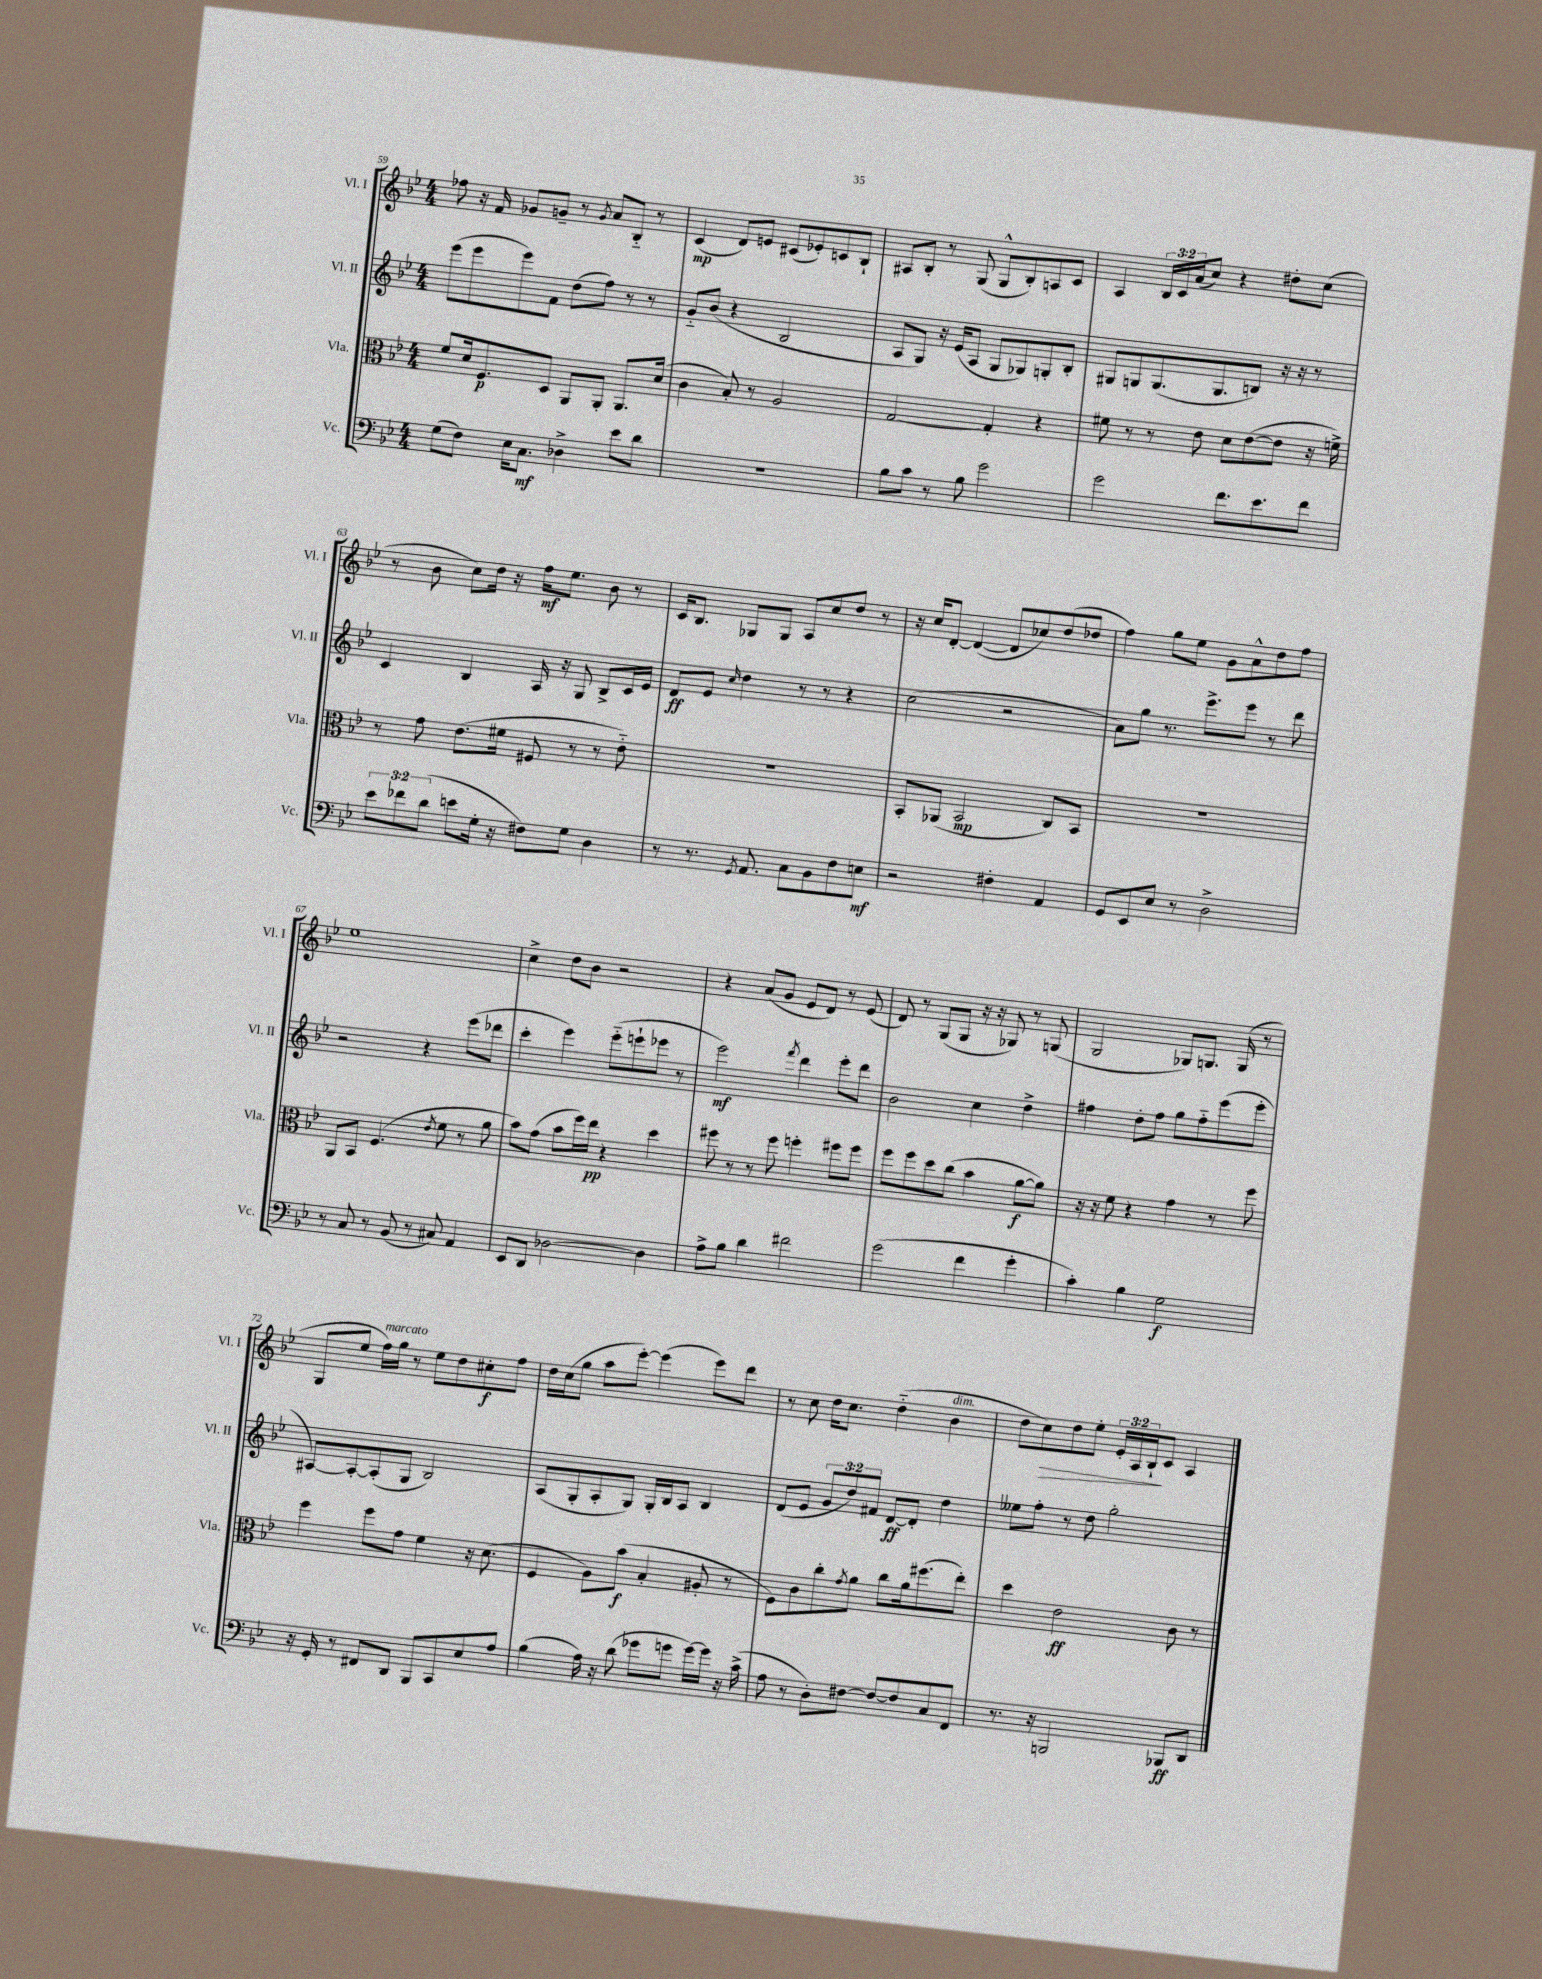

**kern	**kern	**kern	**kern
*staff4	*staff3	*staff2	*staff1
*clefF4	*clefC3	*clefG2	*clefG2
*k[b-e-]	*k[b-e-]	*k[b-e-]	*k[b-e-]
*M4/4	*M4/4	*M4/4	*M4/4
(8G\L	8f/L	(8eee-\L	8ff-\
8F\J)	16d/k	8eee-\	16r
.	8.F/	.	16f/
16E-\LK	.	8eee-\)	8g-/L
8.C\J	.	.	.
.	8D/J	8f\J	8g~/J
4D-^\	8AA/L	(8dd\L	8r
.	.	.	8qg/
.	8AA'/J	8ff\J)	8a/L
8e-\L	8.AA/L	8r	8B-'~/J
8d\J	.	8r	8r
.	(16d/Jk	.	.
=	=	=	=
1r	4c\	8g'~/L	(4c/
.	.	(8b-/J	.
.	8B-'/)	4r	8d/L)
.	8r	.	8e/J
.	2A/	2B-/	(8c#/L
.	.	.	8e-'/)
.	.	.	8c/
.	.	.	8B-`/J
=	=	=	=
8B-\L	[2G/	8A/L	8A#/L
8c\J	.	8G/J)	8B-'/J
8r	.	16r	8r
.	.	(16e-/LK	.
8B-\	.	8A/J	(8G/
2g\	4G'/]	8G/L	8G^^/L
.	.	8G-/)	8B-'/)
.	4r	8G'/	8A/
.	.	8B-'/J	8c/J
=	=	=	=
2g\	8f#\	8G#/L	4A/
.	8r	8G/	.
.	8r	(8.G/	24B-/LL
.	.	.	24c/
.	.	.	(24a/J
.	8e-\	.	8cc/J)
.	.	8.G/	.
8.f\L	8d\L	.	4r
.	([8e-\	8B/J)	.
8.e-\	.	.	.
.	8e-\]J	16r	8dd#'\L
.	.	16r	.
8f\J	16r	8r	(8cc\J
.	16f^\)	.	.
=	=	=	=
12e-\L	8r	4c/	8r
12f-\	.	.	.
.	8g\	.	8b-\
(12d\J	.	.	.
8e\L	(8.e-\L	4B-/	8cc\L)
16G'\Jk	.	.	16dd\Jk
16r	16f#\Jk	.	16r
8F#\L)	8F#/	16A/	16ff\LK
.	.	16r	8.ee-\J
8G\J	8r	8G/	.
4D\	8r	8B-^/L	8b-\
.	8e-'~\)	16c/L	8r
.	.	16e-/JJ	.
=	=	=	=
8r	1r	8d/L	16c/LK
.	.	.	8.B-/J
8.r	.	8e-/J	.
.	.	16qqcc/	.
.	.	4dd\	8G-/L
8qGG/	.	.	.
8.AA/	.	.	.
.	.	.	8G-/J
8C\L	.	8r	8A/L
8BB-\	.	8r	8cc/
8F\	.	4r	8dd/J
8E\J	.	.	8r
=	=	=	=
2r	8BB-'/L	(2cc\	16r
.	.	.	16cc/LK
.	(8AA-/J	.	[8d'/J
.	2BB-/	.	(4d/_
4F#'\	.	2r	8d/]L
.	.	.	8cc-/)
4AA/	8C/L)	.	(8dd/
.	8BB-/J	.	8dd-/J
=	=	=	=
8GG/L	1r	8a\L)	4ff\)
8EE-/	.	8gg\J	.
8E-/J	.	8.r	8gg\L
8r	.	.	8ee-\J
.	.	8.eee-^\L	.
2D^\	.	.	8g\L
.	.	8eee-\J	8a^^\
.	.	8r	8dd\
.	.	8ddd\	8ff\J
=	=	=	=
8r	8AA/L	2r	1ee-
8C/	8BB-/J	.	.
8r	(4.F/	.	.
(8BB-/	.	.	.
8r	.	4r	.
.	8qe-/	.	.
8C#/)	8f\	.	.
4AA/	8r	(8eee-\L	.
.	8a\	8ddd-\J	.
=	=	=	=
8EE-/L	8b-\L)	4ccc'\	4cc^\
8DD/J	(8g\J	.	.
[2D-\	8b-\L	4eee-\)	8dd\L
.	16ff\L)	.	8b-\J
.	16ee-\JJ	.	.
.	4r	(8eee-'~\L	2r
.	.	8eee`\	.
4D-\]	4dd\	8eee-\J	.
.	.	8r	.
=	=	=	=
8A^\L	8ff#\	2eee-\)	4r
8B-\J	8r	.	.
4d\	8r	.	(8a/L
.	8ff#\	.	8g/J
.	.	8qfff/	.
2f#\	4ff'\	4ddd\	8e-/L
.	.	.	8d/J)
.	8ff#\L	8eee-'\L	8r
.	8ff#\J	8ddd\J	(8e-/
=	=	=	=
(2g\	8ff\L	2b-\	8d/)
.	8ff\	.	8r
.	8dd\	.	(8G/L
.	(8cc\J	.	8G/J
4f\	4b-\	4cc\	16r
.	.	.	16r
.	.	.	8G-/)
4g'\	[8a\L	4dd^\	8r
.	8a\]J)	.	(8G/
=	=	=	=
4c'\)	16r	4ff#\	2G/
.	16r	.	.
.	8f\	.	.
4B-\	4r	8dd'\L	.
.	.	8ff#\J	.
2G\	4g\	8gg\L	8G-/L)
.	.	8ff#'~\	8.G/J
.	8r	(8eee-\	.
.	.	.	(16G/
.	8ff\	8eee-'\J	8r
=	=	=	=
16r	4ff\	[8A#/L)	8G/L
16GG'/	.	.	.
8r	.	8A#'/_	8ee-/J
8FF#/L	8ff\L	(8A#'/]	16ff\LL)
.	.	.	16gg\JJ
8DD/J	8g\J	8G/J	8r
8BBB-/L	4f\	2B-/)	8ee-\L
8CC/	.	.	8dd\
8E-/	16r	.	8cc#'\
.	(8.d\	.	.
8A/J	.	.	8ff\J
=	=	=	=
(4B-\	4F/	(8A/L	16dd\LL
.	.	.	(16cc\J
.	.	8G'/	8gg\J
16A\)	8A\L)	8A'/	8aa\L
16r	.	.	.
(8d\	(8b-\J	8G/J)	[8eee-'\J)
8g-\L	4B-'/	16G'/LL	(4eee-\]
.	.	16B-/J	.
8g\J	.	8A/J	.
[16g\LL)	8A#'/	4B-/	8eee-\L)
16g\]JJ	.	.	.
16r	8r	.	8ddd\J
(16c^\	.	.	.
=	=	=	=
8A\	8F\L)	(8d/L	8r
8r	8c\	8e-/J	8cc\
8D'\L)	8cc'\	12g/L	16dd\LK
.	.	.	8.cc\J
.	.	12dd/)	.
.	8qg/	.	.
[8F#\J	8a\J	.	.
.	.	12f#/J	.
8F#/_L	8cc\L	[8d/L	(4dd'~\
8F#/]	16a\k	8d'/]J	.
.	(8.ff#\	.	.
8C/	.	4dd\	4b-\
8FF/J	8ee-'\J)	.	.
=	=	=	=
8.r	4dd\	8ee--\L	8dd\L
.	.	8ff'\J	8cc\)
16r	.	.	.
2BBB/	2e-\	8r	8dd\
.	.	8dd\	8ee-'\J
.	.	2gg'\	24e-'/LL
.	.	.	24A/
.	.	.	24B-`/J
.	.	.	8c/J
8BBB-/L	8c\	.	4A/
8DD/J	8r	.	.
==	==	==	==
*-	*-	*-	*-
